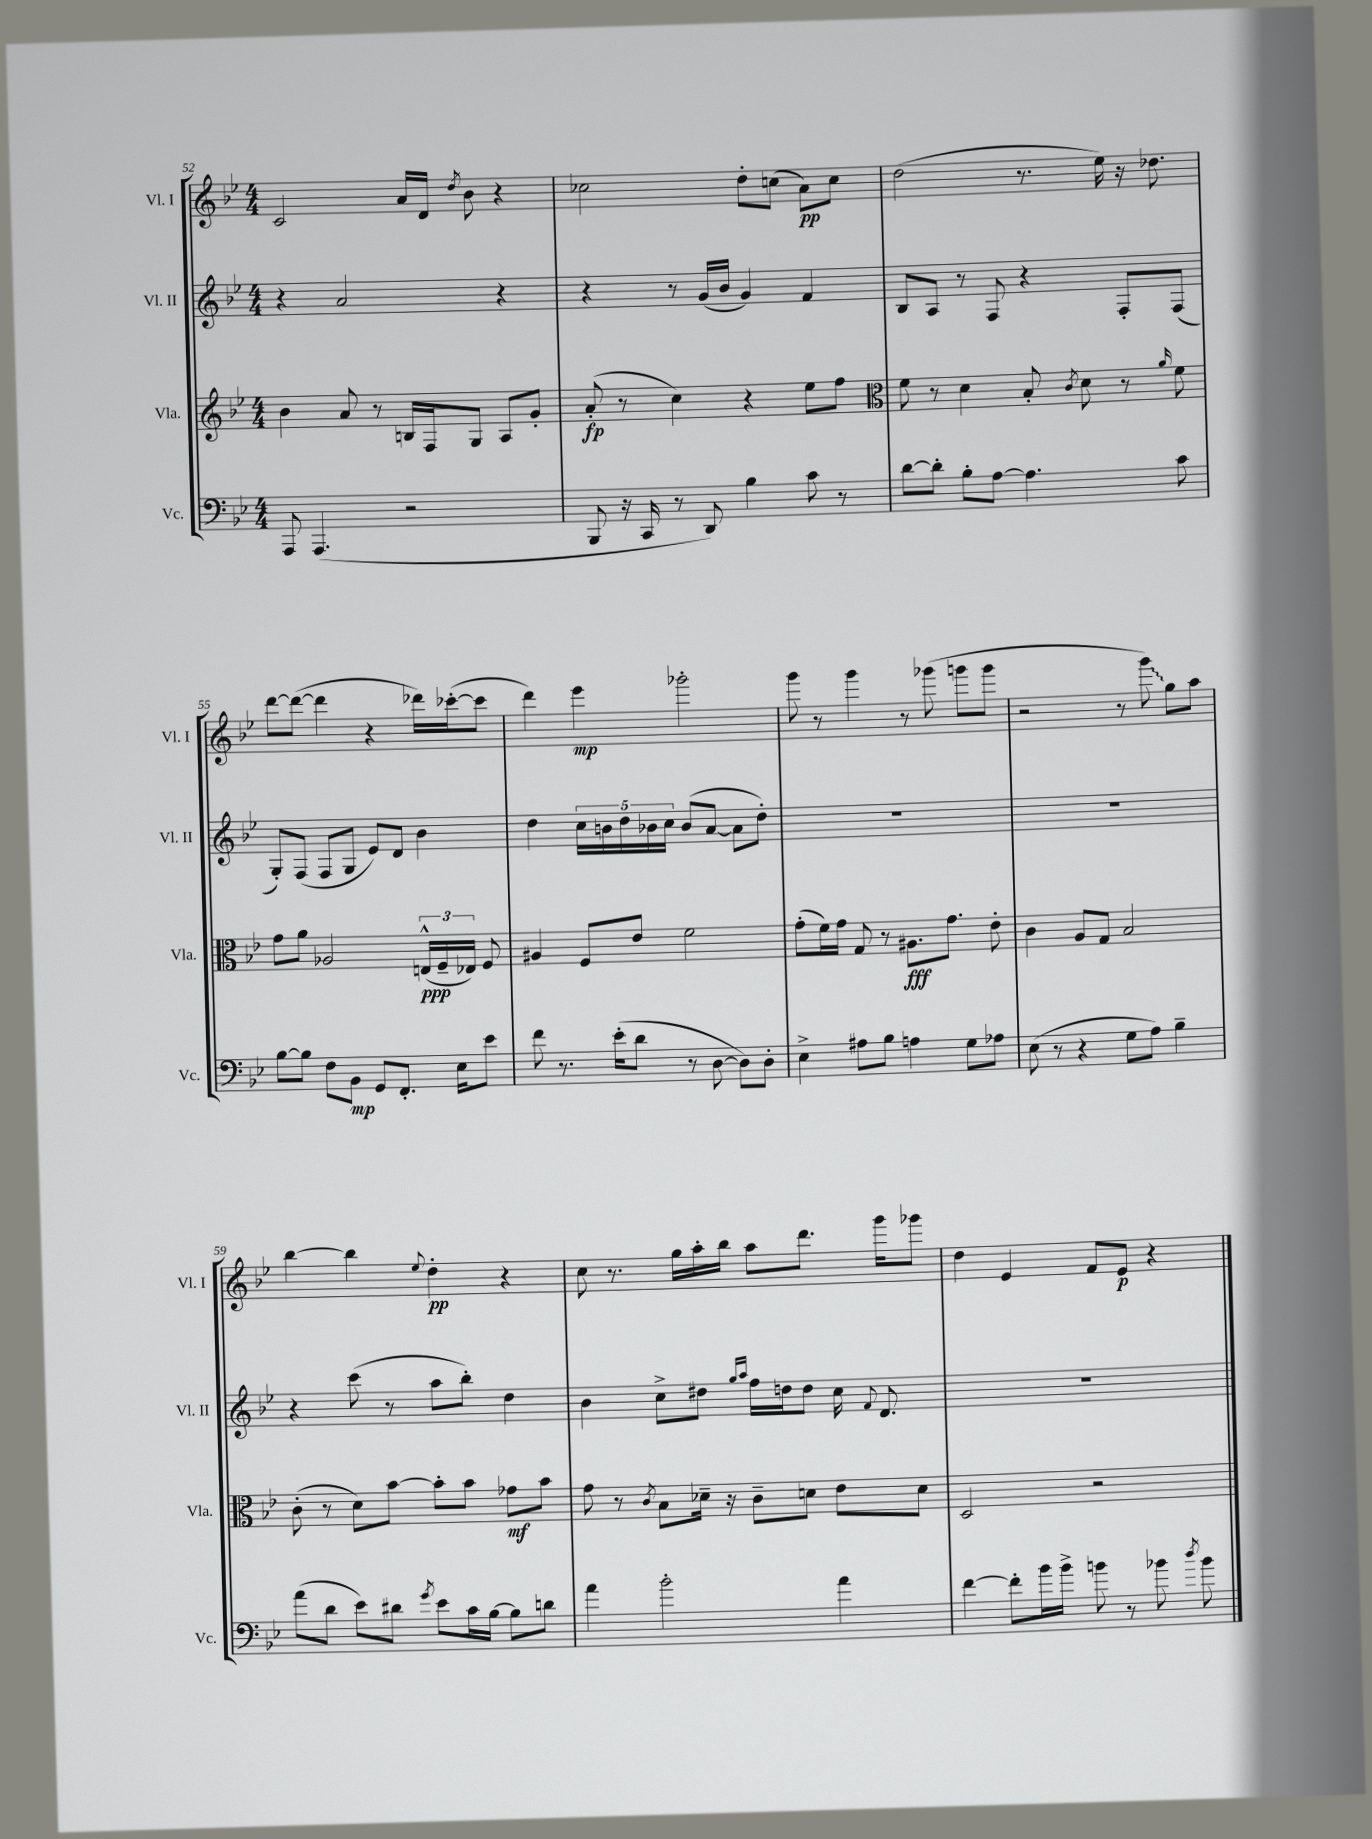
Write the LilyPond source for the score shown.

<<
\new StaffGroup <<
\new Staff = "s0" \with { instrumentName = "Vl. I" shortInstrumentName = "Vl. I" } {
    \clef treble \key bes \major \numericTimeSignature \time 4/4
    \autoBeamOff c'2 a'16[ d'16] \acciaccatura { d''8 } bes'8 r4 |
    ces''2 d''8[-. c''8]( a'8[\pp) c''8] |
    d''2( r8. ees''16) r16 des''8. |
    d'''8[~ d'''8]~( d'''4 r4 des'''16[) ces'''16~-.( ces'''8] |
    d'''4) ees'''4\mp ges'''2-. |
    g'''8 r8 g'''4 r8 ges'''8( g'''8[ g'''8] |
    r2 r8 \once \override Glissando.style = #'zigzag g'''8\glissando) g''8[ a''8] |
    bes''4~ bes''4 \appoggiatura { ees''8 } d''4-.\pp r4 |
    c''8 r8. g''16[ a''16-. bes''16] a''8[ d'''8.] g'''16[ ges'''8] |
    d''4 ees'4 f'8[ ees'8]\p r4 \bar "|." |
}
\new Staff = "s1" \with { instrumentName = "Vl. II" shortInstrumentName = "Vl. II" } {
    \clef treble \key bes \major \numericTimeSignature \time 4/4
    \autoBeamOff r4 a'2 r4 |
    r4 r8 g'16[( bes'16] g'4) f'4 |
    bes8[ a8] r8 f8 r4 f8[-. f8]( |
    g8[-.) f8]( f8[ g8] ees'8[) d'8] bes'4 |
    d''4 \tuplet 5/4 { c''16[ b'16 d''16 bes'16 c''16] } bes'8[( a'8]~ a'8[ d''8]-.) |
    R1 |
    R1 |
    r4 c'''8( r8 a''8[ bes''8]-.) d''4 |
    bes'4 c''8[-> dis''8] \grace { g''16[ a''16] } f''16[ d''16 d''8] c''16 \appoggiatura { f'8 } d'8. |
    R1 \bar "|." |
}
\new Staff = "s2" \with { instrumentName = "Vla." shortInstrumentName = "Vla." } {
    \clef treble \key bes \major \numericTimeSignature \time 4/4
    \autoBeamOff bes'4 a'8 r8 b16[ f16 g8] a8[ g'8]-. |
    a'8-.\fp( r8 c''4) r4 ees''8[ f''8] |
    \clef alto f'8 r8 d'4 bes8-. \acciaccatura { c'8 } d'8 r8 \grace { a'16 } f'8 |
    g'8[ a'8] aes2 \tuplet 3/2 { e16[-^\ppp( f16-- ees16]) } f8 |
    ais4 f8[ ees'8] f'2 |
    g'8[-.( f'16) g'16] g8 r8 ais8.[\fff g'8.] ees'8-. |
    c'4 a8[ g8] bes2 |
    c'8-.( r8 d'8[) bes'8]~ bes'8[-. bes'8] ges'8[\mf bes'8] |
    g'8 r8 \acciaccatura { c'8 } bes8[ des'16]-- r16 c'8[-- d'8] ees'8[ d'8] |
    d2 r2 \bar "|." |
}
\new Staff = "s3" \with { instrumentName = "Vc." shortInstrumentName = "Vc." } {
    \clef bass \key bes \major \numericTimeSignature \time 4/4
    \autoBeamOff a,,8 a,,4.( r2 |
    bes,,8 r16 c,16 r8 d,8) bes4 c'8 r8 |
    d'8[~ d'8]-. bes8[-. a8]~ a4. c'8 |
    bes8[~ bes8] f8[ bes,8]\mp g,8[ f,8.]-. ees16[ ees'8] |
    f'8 r8. ees'16[-.( d'8] r8 d8~ d8[) d8]-. |
    ees4-> ais8[ bes8] a4 g8[ aes8] |
    ees8( r8 r4 g8[ a8]) bes4-- |
    a'8[( d'8] ees'8[) dis'8] \acciaccatura { g'8 } ees'8[ c'16 bes16]~ bes8[ d'8] |
    a'4 bes'2-. a'4 |
    f'4~ f'8[-. bes'16 bes'16]-> b'8 r8 bes'8 \acciaccatura { d''8 } bes'8 \bar "|." |
}
>>
>>
\layout { \context { \Score currentBarNumber = #52 } }
